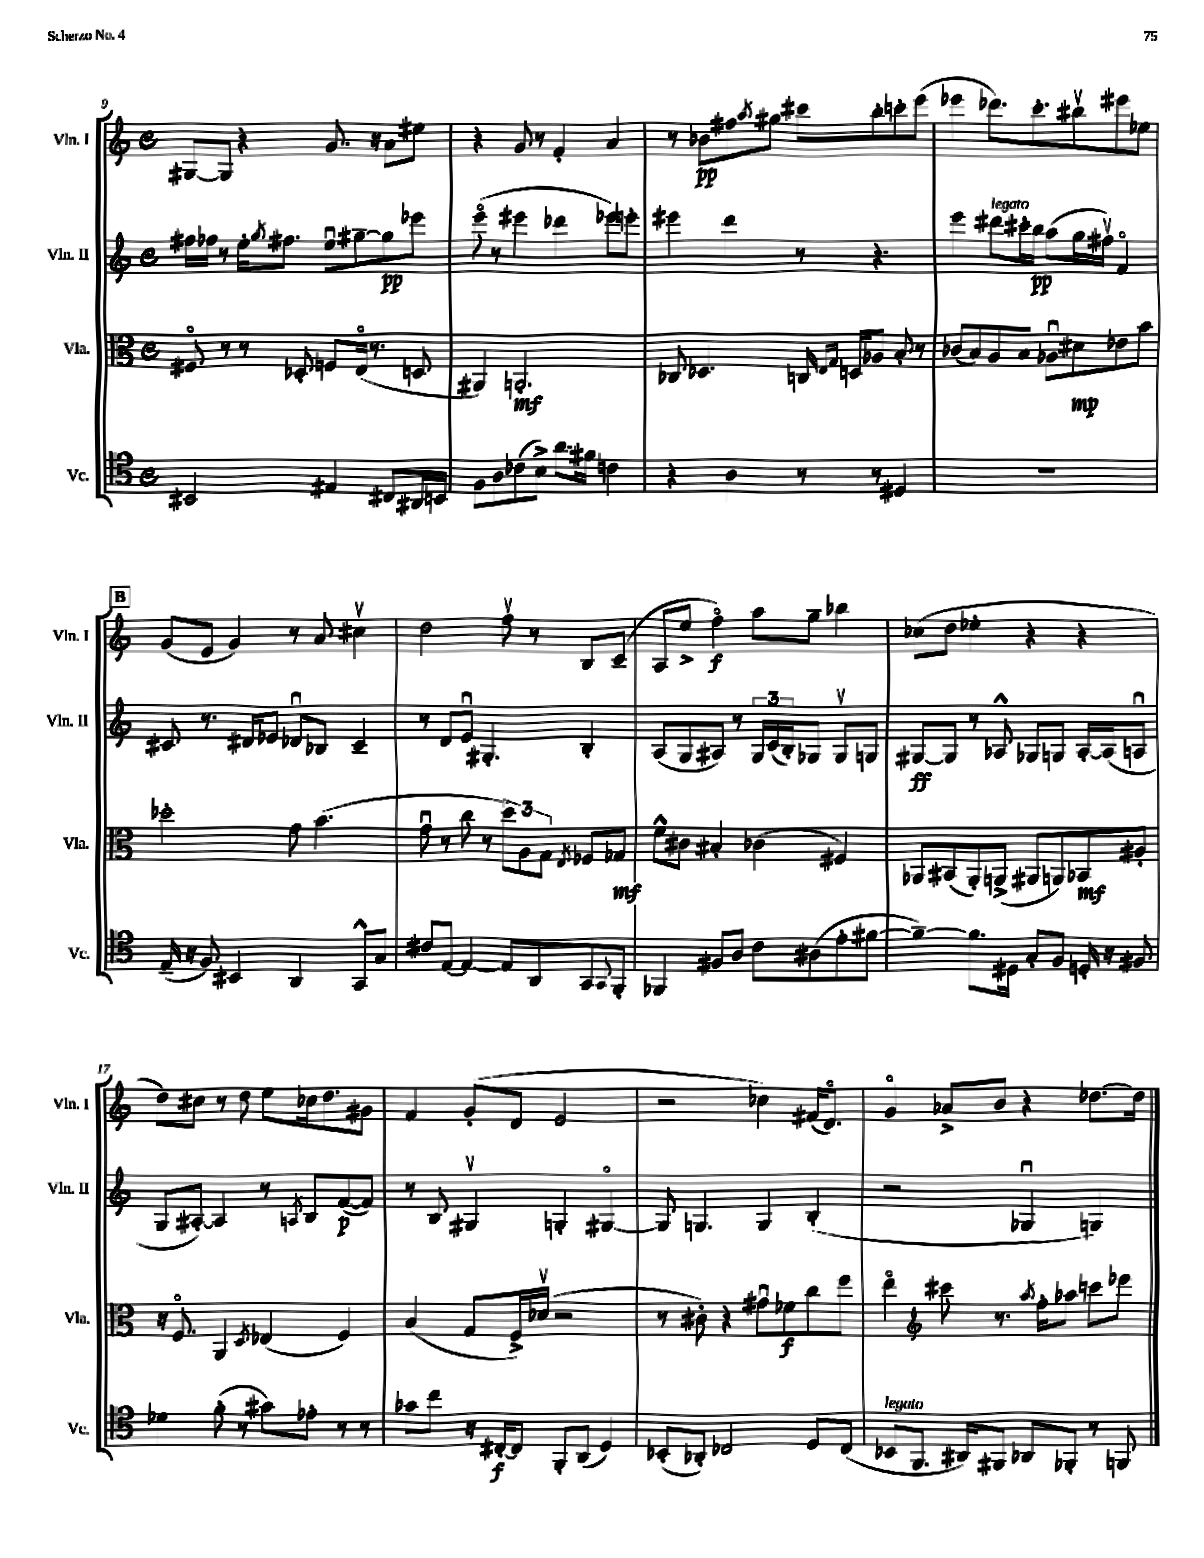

**kern	**dynam	**kern	**dynam	**kern	**dynam	**kern	**dynam
*part4	*part4	*part3	*part3	*part2	*part2	*part1	*part1
*staff4	*staff4	*staff3	*staff3	*staff2	*staff2	*staff1	*staff1
*I"Vc.	*	*I"Vla.	*	*I"Vln. II	*	*I"Vln. I	*
*I'Vc.	*	*I'Vla.	*	*I'Vln. II	*	*I'Vln. I	*
*clefC4	*	*clefC3	*	*clefG2	*	*clefG2	*
*k[]	*	*k[]	*	*k[]	*	*k[]	*
*M4/4	*	*M4/4	*	*M4/4	*	*M4/4	*
*met(c)	*	*met(c)	*	*met(c)	*	*met(c)	*
=9	=9	=9	=9	=9	=9	=9	=9
2BB#X/	.	8F#X/	.	16ff#X\LL	.	[8G#X/L	.
.	.	.	.	16ff-X\JJ	.	.	.
.	.	8r	.	8r	.	8G#/J]	.
.	.	8r	.	16ee'\KL	.	4r	.
.	.	.	.	8qgg/	.	.	.
.	.	.	.	8.ff#X\J	.	.	.
.	.	8D-X'/	.	.	.	.	.
4E#X/	.	8Fn/L	.	8eeu\L	.	8.g/	.
.	.	(16E/Jk	.	[8gg#X~\	.	.	.
.	.	8.r	.	.	.	16r	.
8C#X/L	.	.	.	8gg#\]	pp	8a\L	.
16AA#X/L	.	8Dn/	.	8eee-X\J	.	8ee#X\J	.
16BBn/JJ	.	.	.	.	.	.	.
=10	=10	=10	=10	=10	=10	=10	=10
8F\L	.	4AA#X/)	.	(8eee\	.	4r	.
8A\	.	.	.	8r	.	.	.
(8c-X\	.	2.AAn'/	mf	4eee#X\	.	8g/	.
8B^\J)	.	.	.	.	.	8r	.
8.a\L	.	.	.	4ddd-X\	.	4f'/	.
16f#X\Jk	.	.	.	.	.	.	.
4cn\	.	.	.	8eee-X\L)	.	4a/	.
.	.	.	.	8eeen'\J	.	.	.
=11	=11	=11	=11	=11	=11	=11	=11
4r	.	8C-X/	.	4eee#X\	.	8r	.
.	.	4.D-X/	.	.	.	8b-X\L	pp
4A\	.	.	.	4ddd\	.	8ff#X\	.
.	.	.	.	.	.	8qaa/	.
.	.	.	.	.	.	8gg#X\J	.
8r	.	16Cn/	.	8r	.	8ccc#X\L	.
.	.	16qqE/LL	.	.	.	.	.
.	.	16qqG/JJ	.	.	.	.	.
.	.	16Dn/KL	.	.	.	.	.
8r	.	8A-X/J	.	4.r	.	8bb'\	.
4D#X/	.	8B'/	.	.	.	8cccn'\	.
.	.	8r	.	.	.	(8eee\J	.
=12	=12	=12	=12	=12	=12	=12	=12
1r	.	(8c-X/L	.	4eee\	.	4eee-X\	.
.	.	8B/)	.	.	.	.	.
!	!	!	!	!LO:TX:a:i:t=legato	!	!	!
.	.	8A/	.	8ddd#X\L	.	8.ddd-X\L)	.
.	.	8B/J	.	16ccc#X'\L	.	.	.
.	.	.	.	16bb\JJ	pp	8.ccc'\	.
.	.	8A-Xu\L	.	(8aa\L	.	.	.
.	.	8d#X\	mp	16gg\L	.	8bb#Xv\	.
.	.	.	.	16ff#Xv\JJ)	.	.	.
.	.	8e-X\	.	4f/	.	8eee#X\	.
.	.	8b\J	.	.	.	8ee-X\J	.
!!LO:LB:g=z
!!LO:REH:place=s1:t=B
=13	=13	=13	=13	=13	=13	=13	=13
(16E~/	.	2dd-X'\	.	8c#X/	.	(8g/L	.
16r	.	.	.	.	.	.	.
8F/)	.	.	.	8.r	.	8e/J	.
4BB#X/	.	.	.	.	.	4g/)	.
.	.	.	.	16d#X/KL	.	.	.
.	.	.	.	8e-X/J	.	.	.
4AA/	.	8g\	.	8d-Xu/L	.	8r	.
.	.	(4.b\	.	8B-X/J	.	8a/	.
8GG^^/L	.	.	.	4c#~/	.	4cc#Xv\	.
8G/J	.	.	.	.	.	.	.
=14	=14	=14	=14	=14	=14	=14	=14
8c#X/L	.	8gu\	.	8r	.	2dd\	.
[8E/J	.	8r	.	8d/L	.	.	.
4E/_	.	8cc\	.	8eu/J	.	.	.
.	.	8r	.	4.G#X'/	.	.	.
8E/L]	.	12dd\L)	.	.	.	8ffv\	.
.	.	12A\	.	.	.	.	.
8AA/	.	.	.	.	.	8r	.
.	.	12G\J	.	.	.	.	.
.	.	8qE/	.	.	.	.	.
8GG/	.	8F-X/L	.	4B'/	.	8B/L	.
8qqGG/	.	.	.	.	.	.	.
8FF'/J	.	8G-X/J	mf	.	.	(8c~/J	.
=15	=15	=15	=15	=15	=15	=15	=15
4FF-X/	.	8f^^\L	.	(8A/L	.	8A/L	.
.	.	8c#X\J	.	8G/	.	8ee^/J	.
8F#X/L	.	4B#X'/	.	8A#X/J)	.	4ff\)	f
8A/J	.	.	.	8r	.	.	.
8c\L	.	(4c-X\	.	24G/LL	.	8aa\L	.
.	.	.	.	(24c/	.	.	.
.	.	.	.	24B'/J)	.	.	.
(8A#X\	.	.	.	8G-X/J	.	8gg~\J	.
8e'\	.	4F#X/)	.	8G-v/L	.	4bb-X\	.
[8f#X\J	.	.	.	8Gn/J	.	.	.
=16	=16	=16	=16	=16	=16	=16	=16
4f#~\_)	.	8AA-X/L	.	[8G#X/L	ff	(8cc-X\L	.
.	.	(8BB#X/	.	8G#/J]	.	8dd\J	.
8.f#\L]	.	8AA-'/)	.	8r	.	4ee-X'\	.
.	.	(8AAn^/J	.	8A-X^^/	.	.	.
16D#X\Jk	.	.	.	.	.	.	.
8G'/L	.	8AA#X/L	.	8G-X/L	.	4r	.
8F/J	.	8AAn/)	.	8Gn/J	.	.	.
16Dn'/	.	8BB-X/	mf	[16A-'/LL	.	4r	.
16r	.	.	.	(16A-/J]	.	.	.
8F#X/	.	8A#X'/J	.	8Anu/J	.	.	.
!!LO:LB:g=z
=17	=17	=17	=17	=17	=17	=17	=17
4d-X\	.	16r	.	8G/L	.	8dd\L)	.
.	.	8.F/	.	.	.	.	.
.	.	.	.	[8A#X'/J)	.	8cc#X\J	.
(8f'\	.	4AA/	.	4A#/]	.	8r	.
8r	.	.	.	.	.	8dd\	.
.	.	8qD/	.	.	.	.	.
8g#X\L)	.	(4E-X/	.	8r	.	8ee\L	.
.	.	.	.	8qAn/	.	.	.
8e-X'\J	.	.	.	8B/L	.	16cc-X\k	.
.	.	.	.	.	.	8.dd\	.
8r	.	4F/)	.	([8f/	p	.	.
8r	.	.	.	8f/J])	.	8g#X\J	.
=18	=18	=18	=18	=18	=18	=18	=18
8g-X\L	.	(4B/	.	8r	.	4f/	.
8cc\J	.	.	.	8B/	.	.	.
16r	.	8G/L	.	4G#Xv/	.	(8g'/L	.
[16C#X'/KL	f	.	.	.	.	.	.
8C#/J]	.	16F^/L)	.	.	.	8d/J	.
.	.	(16d-Xv/JJ	.	.	.	.	.
8FF'/L	.	2r	.	4Gn'/	.	2e/	.
(8AA/J	.	.	.	.	.	.	.
4D/)	.	.	.	[4G#X/	.	.	.
=19	=19	=19	=19	=19	=19	=19	=19
(8BB-X'/L	.	8r	.	8G#/]	.	2r	.
8AA-X'/J)	.	8c#X'\)	.	4.Gn/	.	.	.
2C-X/	.	4r	.	.	.	.	.
.	.	8g#Xu\L	.	4G/	.	4cc-X\)	.
.	.	8f-X\	f	.	.	.	.
8D/L	.	8cc\	.	(4B'/	.	(16f#X/KL	.
.	.	.	.	.	.	8.d/J)	.
(8C-/J	.	8ff\J	.	.	.	.	.
=20	=20	=20	=20	=20	=20	=20	=20
!LO:TX:a:i:t=legato	!	!	!	!	!	!	!
8BB-X/L	.	4ee\	.	2r	.	4g/	.
8.FF/J	.	.	.	.	.	.	.
*	*	*clefG2	*	*	*	*	*
.	.	8ccc#X\	.	.	.	8a-X^/L	.
16AA#X/KL)	.	.	.	.	.	.	.
8FF#X/J	.	8.r	.	.	.	8b/J	.
8AA-X/L	.	.	.	4G-Xu/	.	4r	.
.	.	8qaa/	.	.	.	.	.
.	.	16ff'\KL	.	.	.	.	.
8FF-X'/J	.	8aa-X\J	.	.	.	.	.
8r	.	8cccn\L	.	4Gn/)	.	[8.dd-X\L	.
8FFn/	.	8eee-X\J	.	.	.	.	.
.	.	.	.	.	.	16dd-\Jk]	.
==	==	==	==	==	==	==	==
*-	*-	*-	*-	*-	*-	*-	*-
